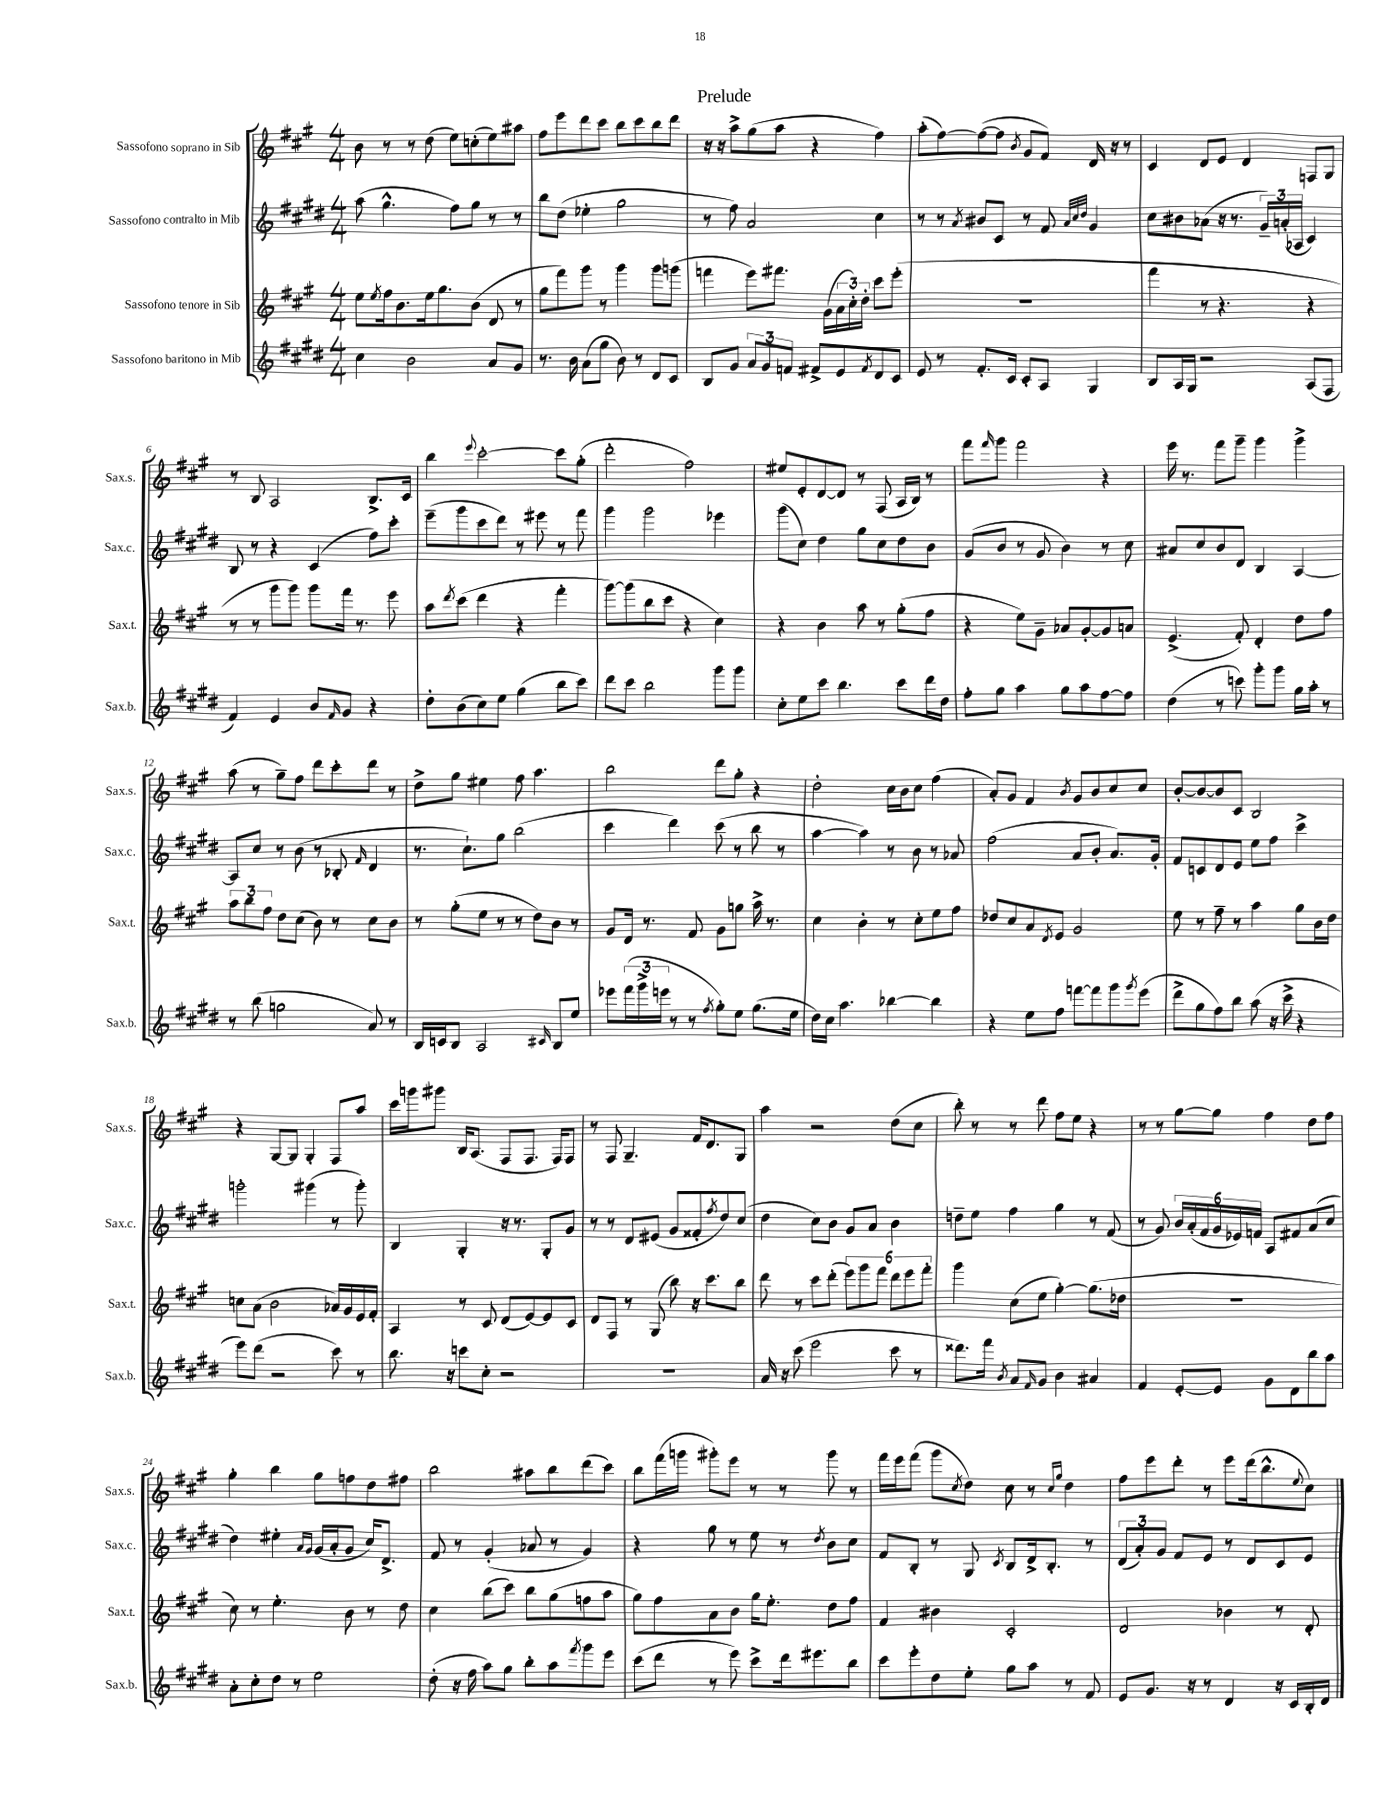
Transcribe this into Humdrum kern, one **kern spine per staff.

**kern	**kern	**kern	**kern
*part4	*part3	*part2	*part1
*staff4	*staff3	*staff2	*staff1
*I"Sassofono baritono in Mib	*I"Sassofono tenore in Sib	*I"Sassofono contralto in Mib	*I"Sassofono soprano in Sib
*I'Sax.b.	*I'Sax.t.	*I'Sax.c.	*I'Sax.s.
*clefG2	*clefG2	*clefG2	*clefG2
*k[f#c#g#d#]	*k[f#c#g#]	*k[f#c#g#d#]	*k[f#c#g#]
*M4/4	*M4/4	*M4/4	*M4/4
=1	=1	=1	=1
4cc#\	8ee\L	(8aa\	8b\
.	8qee/	.	.
.	16ff#\k	4.gg#^^\	8r
.	8.b\	.	.
2b\	.	.	8r
.	16ee\k	.	(8dd\
.	8.gg#\	.	.
.	.	8ff#\L)	8ee\L)
.	(8b\J	8gg#\J	(8ccn'\
8a/L	8d/	8r	8ee\)
8g#/J	8r	8r	8aa#X\J
=2	=2	=2	=2
8.r	8gg#\L	8bb\L	8ff#\L
.	8fff#\)	(8dd#\J	8eee\
16b\	.	.	.
(8a\L	8ggg#\J	4ee-X'\	8ddd\
8gg#\J	8r	.	8ccc#\J
8b\)	4ggg#\	2gg#\	8bb\L
8r	.	.	8ccc#\
8d#/L	8ggg#\L	.	8bb\
8c#/J	(8gggn\J	.	8ddd\J
=3	=3	=3	=3
8B/L	4fffn\	8r	16r
.	.	.	16r
8g#/J	.	8ff#\)	8aa^\L
12a/L	8eee\L)	2a/	(8gg#\
12g#/	.	.	.
.	8.fff#X\J	.	8aa\J
12fn/J	.	.	.
8f#X^/L	.	.	4r
.	(16g#\LL	.	.
8e/	24a\	.	.
.	24cc#'\)	.	.
.	24dd'\JJ	.	.
8qf#/	.	.	.
8d#/	8ccc#\L	4cc#\	4ff#\)
8c#/J	(8eee'\J	.	.
=4	=4	=4	=4
8e/	1r	8r	(8aa'\L
8r	.	8r	[8ff#\)
.	.	8qa/	.
8.f#'/L	.	8b#X/L	(8ff#\_
.	.	8c#/J	8ff#\J]
16c#/Jk	.	.	.
.	.	.	8qb/
8c#'/L	.	8r	8g#/L
8A/J	.	8f#/	8f#/J)
.	.	32qqa/LLL	.
.	.	32qqcc#/	.
.	.	32qqdd#/JJJ	.
4G#/	.	4g#/	16d/
.	.	.	16r
.	.	.	8r
=5	=5	=5	=5
8B/L	4fff#\	8cc#\L	4c#/
16A/L	.	8b#X\	.
16G#/JJ	.	.	.
2r	8r	(8a-X\J	8d/L
.	4.r	16r	8e/J
.	.	8.r	.
.	.	.	4d/
.	.	24g#~/LL)	.
.	.	(24an'/	.
.	.	24A-X/JJ	.
(8A/L	4r	4c#/)	8Fn/L
8F#/J	.	.	8G#/J
!!LO:LB:g=z
=6	=6	=6	=6
4f#/)	8r	8B/	8r
.	8r	8r	8B/
4e/	8ggg#\L	4r	2A/
.	8ggg#\J)	.	.
8b/L	8ggg#\L	(4c#/	.
16qqf#/	.	.	.
8g#/J	16fff#\Jk	.	.
.	8.r	.	.
4r	.	8ff#\L)	8.B^/L
.	8eee\	8ccc#'\J	.
.	.	.	16c#/Jk
=7	=7	=7	=7
8dd#'\L	8aa\L	(8eee~\L	4bb\
.	8qddd/	.	.
(8b\	(8ccc#\J	8ggg#\	.
.	.	.	8qqeee/
8cc#\)	4ddd\	8ccc#\	[2ccc#'\
8ee\J	.	8ddd#\J)	.
(4gg#\	4r	8r	.
.	.	8eee#X\	.
8bb\L	4fff#'\	8r	8ccc#\L]
8ccc#\J)	.	8fff#\	(8gg#'\J
=8	=8	=8	=8
8ddd#\L	[8ggg#\L)	4ggg#\	2ddd'\
8ccc#\J	(8ggg#\]	.	.
2bb\	8bb\	2ggg#\	.
.	8ccc#\J	.	.
.	4r	.	2ff#\)
8ggg#\L	4cc#\)	4eee-X\	.
8ggg#\J	.	.	.
=9	=9	=9	=9
8cc#'\L	4r	(8ggg#\L	8ee#X/L
8ee\	.	8cc#\J)	8e'/
8ccc#\J	4b\	4dd#\	[8d/
4.bb\	.	.	8d/J]
.	8aa\	8gg#\L	8r
.	8r	8cc#\	(8F#/
8ccc#\L	(8gg#'\L	8dd#\	16A/LL
.	.	.	16B/JJ)
16ddd#\L	8ff#\J	8b\J	8r
16dd#\JJ	.	.	.
=10	=10	=10	=10
8ff#'\L	4r	(8g#/L	8fff#\L
.	.	.	16qqfff#/
8gg#\J	.	8b/J	8ggg#\J
4aa\	8ee\L)	8r	2fff#\
.	8g#~\J	8g#/	.
8gg#\L	8a-X/L	4b\)	.
8aa\	[8g#'/	.	.
[8ff#\	8g#/]	8r	4r
8ff#\J]	8an/J	8cc#\	.
=11	=11	=11	=11
(4dd#\	(4.e^/	8a#X/L	16eee\
.	.	.	8.r
.	.	8cc#/	.
8r	.	8b/	8fff#\L
8cccn\)	8f#'/)	8d#/J	8ggg#~\J
8ggg#'\L	4d'/	4B/	4ggg#\
8ggg#\J	.	.	.
16gg#\LL	8dd\L	[4A/	4ggg#^\
16aa'\JJ	.	.	.
8r	8ff#\J	.	.
!!LO:LB:g=z
=12	=12	=12	=12
8r	12aa\L	8A/L]	(8aa\
.	12bb\	.	.
(8bb\	.	8cc#/J	8r
.	12ff#\J	.	.
2ggn\	8dd\L	8r	8gg#~\L)
.	(8cc#\J	(8b\	8ff#\J
.	8b\)	8r	8ddd\L
.	8r	8B-X'/	8ccc#'\
.	.	16qqf#/	.
8a/)	8cc#\L	4d#/	8ddd\J
8r	8b\J	.	8r
=13	=13	=13	=13
16B/LL	8r	8.r	8dd^\L
16cn/J	.	.	.
8B/J	(8gg#'\L	.	8gg#\J
.	.	8.cc#`\L)	.
2A/	8ee\J	.	4ee#X\
.	8r	8gg#\J	.
.	8r	(2bb\	8ff#\
.	8dd\L)	.	4.aa\
16qqc#X/	.	.	.
8B/L	8b\J	.	.
8ee/J	8r	.	.
=14	=14	=14	=14
8eee-X\L	8g#/L	4ccc#\	2bb\
(24fff#\L	16d/Jk	.	.
24ggg#^\	.	.	.
.	8.r	.	.
24eeen\JJ	.	.	.
8r	.	4ddd#\)	.
8r	8f#/	.	.
8qff#/	.	.	.
8gg#'\L)	8g#\L	(8ccc#\	8ddd\L
8ee\J	8ggn\J	8r	8gg#'\J
(8.gg#\L	16aa^\	8bb\	4r
.	8.r	.	.
.	.	8r	.
16ee\Jk	.	.	.
=15	=15	=15	=15
16dd#\LL)	4cc#\	[4aa\	2dd'\
16cc#\JJ	.	.	.
4.aa\	.	.	.
.	4b'\	4aa\])	.
[4bb-X\	8r	8r	16cc#\LL
.	.	.	16b\J
.	8cc#'\L	8b\	8cc#\J
4bb-\]	8ee\	8r	(4ff#\
.	8ff#\J	8a-X/	.
=16	=16	=16	=16
4r	8dd-X/L	(2ff#\	8a'/L)
.	8cc#/	.	8g#/J
8ee\L	8a/	.	4f#/
.	8qd/	.	.
8ff#\J	8e/J	.	.
.	.	.	8qb/
[8fffn\L	2g#/	8a/L	8g#/L
8fff\]	.	8b'/J	8b/
8ggg#\	.	8.a/L)	8cc#/
8qggg#/	.	.	.
(8eee\J	.	.	8cc#/J
.	.	16g#'/Jk	.
=17	=17	=17	=17
8ddd#^\L	8ee\	8f#/L	[8b'/L
8gg#\	8r	8cn/	8b/_
8ff#\)	8ff#~\	8d#/	8b/]
8bb\J	8r	8e/J	8c#/J
(8aa\	4aa\	8ee\L	2B/
16r	.	8ff#\J	.
16ccc#^\	.	.	.
4r	8gg#\L	4ccc#^\	.
.	16b\L	.	.
.	16dd\JJ	.	.
!!LO:LB:g=z
=18	=18	=18	=18
8eee\L)	8ccn\L	2gggn'\	4r
(8ddd#\J	(8a\J	.	.
2r	2b\	.	[8G#/L
.	.	.	8G#/J]
.	.	(4ggg#X\	4G#'/
8ccc#\)	16a-X/LL)	8r	8F#/L
.	16g#/	.	.
8r	16e/	8ggg#'\)	8aa/J
.	16f#'/JJ	.	.
=19	=19	=19	=19
8.bb\	4A/	4B/	16ccc#\LL
.	.	.	16gggn\J
.	.	.	8ggg#X\J
16r	.	.	.
8cccn\L	8r	4G#'/	16B/KL
.	.	.	(8.A/J
8cc#'\J	8c#/	.	.
2r	(8d/L	16r	8F#/L
.	.	8.r	.
.	[8e/)	.	8.F#/J
.	8e/]	8G#'/L	.
.	.	.	16F#/KL)
.	8c#/J	8g#/J	8F#/J
=20	=20	=20	=20
1r	8d/L	8r	8r
.	8F#/J	8r	8F#/
.	8r	8d#/L	4.G#~/
.	(8G#/	(8e#X/J	.
.	8bb\)	8g#/L	.
.	16r	8f##X'/	16f#/KL
.	8.ccc#\L	.	8.d/
.	.	8qff#/	.
.	.	8dd#/)	.
.	8bb\J	(8cc#/J	8G#/J
=21	=21	=21	=21
16a/	8ddd\	4dd#\	4aa\
16r	.	.	.
(8ccc#\	8r	.	.
2eee\	8ccc#\L	8cc#\L)	2r
.	(8ddd'\J	8b\J	.
.	12eee\L)	8g#/L	.
.	12ggg#\	.	.
.	.	8a/J	.
.	12fff#\J	.	.
8ccc#\	12ddd\L	4b\	(8dd\L
.	12eee\	.	.
8r	.	.	8cc#\J
.	12fff#'\J	.	.
=22	=22	=22	=22
8.ddd##X\L)	4ggg#\	8ddn~\L	8bb'\)
.	.	8ee\J	8r
16fff#\Jk	.	.	.
8qb/	.	.	.
8a/L	(8cc#\L	4ff#\	8r
16qqf#/	.	.	.
8g#/J	8ee\J	.	8ddd\
4b\	[4gg#'\)	4gg#\	8ff#\L
.	.	.	8ee\J
4a#X/	(8.gg#\L]	8r	4r
.	.	(8f#/	.
.	16dd-X\Jk	.	.
=23	=23	=23	=23
4f#/	1r	8r	8r
.	.	8g#/)	8r
[8e'/L	.	24b/LL	[8gg#\L
.	.	(24a'/	.
.	.	24f#/	.
8e/J]	.	24g#/	8gg#\J]
.	.	24e-X/)	.
.	.	24fn/JJ	.
8g#\L	.	8A/L	4ff#\
8d#\	.	8f#X/	.
8bb\	.	(8a/	8dd\L
8aa\J	.	8cc#/J	8ff#\J
!!LO:LB:g=z
=24	=24	=24	=24
8a'\L	8cc#\)	4dd#\)	4gg#'\
8cc#'\	8r	.	.
8dd#\J	4.ee'\	4ee#X'\	4bb\
8r	.	.	.
.	.	16qqa/LL	.
.	.	16qqg#/JJ	.
2ee\	.	(16g#/LL	8gg#\L
.	.	16a'/J	.
.	8b\	8g#/J	8ffn\
.	8r	16cc#/KL)	8dd\
.	.	8.d#^/J	.
.	8dd\	.	8ff#X\J
=25	=25	=25	=25
(8dd#'\	4cc#\	8f#/	2bb\
16r	.	8r	.
16ff#\	.	.	.
8aa\L)	(8bb\L	(4g#'/	.
8gg#\J	8ccc#\J)	.	.
8bb'\L	8bb\L	8a-X/	8aa#X\L
8aa\	(8gg#\	8r	8bb\
8qfff#/	.	.	.
8ggg#\	8ffn\	4g#/)	(8ddd\
8eee\J	8aa\J	.	8ccc#\J)
=26	=26	=26	=26
(8ccc#\L	8gg#\L)	4r	8bb\L
8ddd#\J	8ff#\	.	(16fff#\L
.	.	.	16gggn\JJ
8r	8a\	8gg#\	8ggg#X'\L)
8eee\)	8b\J	8r	8eee\J
8ccc#^\L	16gg#\KL	8ee\	8r
.	8.ee'\J	.	.
16ddd#\k	.	8r	8r
8.eee#X\	.	.	.
.	.	8qdd#/	.
.	8dd\L	8b\L	8ggg#\
8bb\J	8ff#\J	8cc#\J	8r
=27	=27	=27	=27
8ccc#\L	4f#/	8f#/L	16fff#\LL
.	.	.	16eee\J
8eee'\	.	8B'/J	(8fff#\J
8dd#\	4b#X\	8r	8ggg#\L
.	.	.	8qcc#/
8ee'\J	.	8G#/	8dd\J)
.	.	8qc#/	.
8gg#\L	2c#'/	8B/L	8cc#\
8aa\J	.	16d#^/k	8r
.	.	8.B'/J	.
.	.	.	16qqcc#/LL
.	.	.	16qqgg#/JJ
8r	.	.	4dd\
8f#/	.	8r	.
=28	=28	=28	=28
8e/L	2d/	(12d#/L	8ff#\L
.	.	12a'/)	.
8.g#/J	.	.	8eee\
.	.	12g#/J	.
.	.	8f#/L	8ddd'\J
16r	.	.	.
8r	.	8e/J	8r
4d#/	4b-X\	8r	8eee\L
.	.	8d#/L	(16ddd\k
.	.	.	8.bb^^\
16r	8r	8c#/	.
16c#/LL	.	.	.
.	.	.	8qqee/
16B'/	8d'/	8e/J	8cc#\J)
16d#/JJ	.	.	.
==	==	==	==
*-	*-	*-	*-
